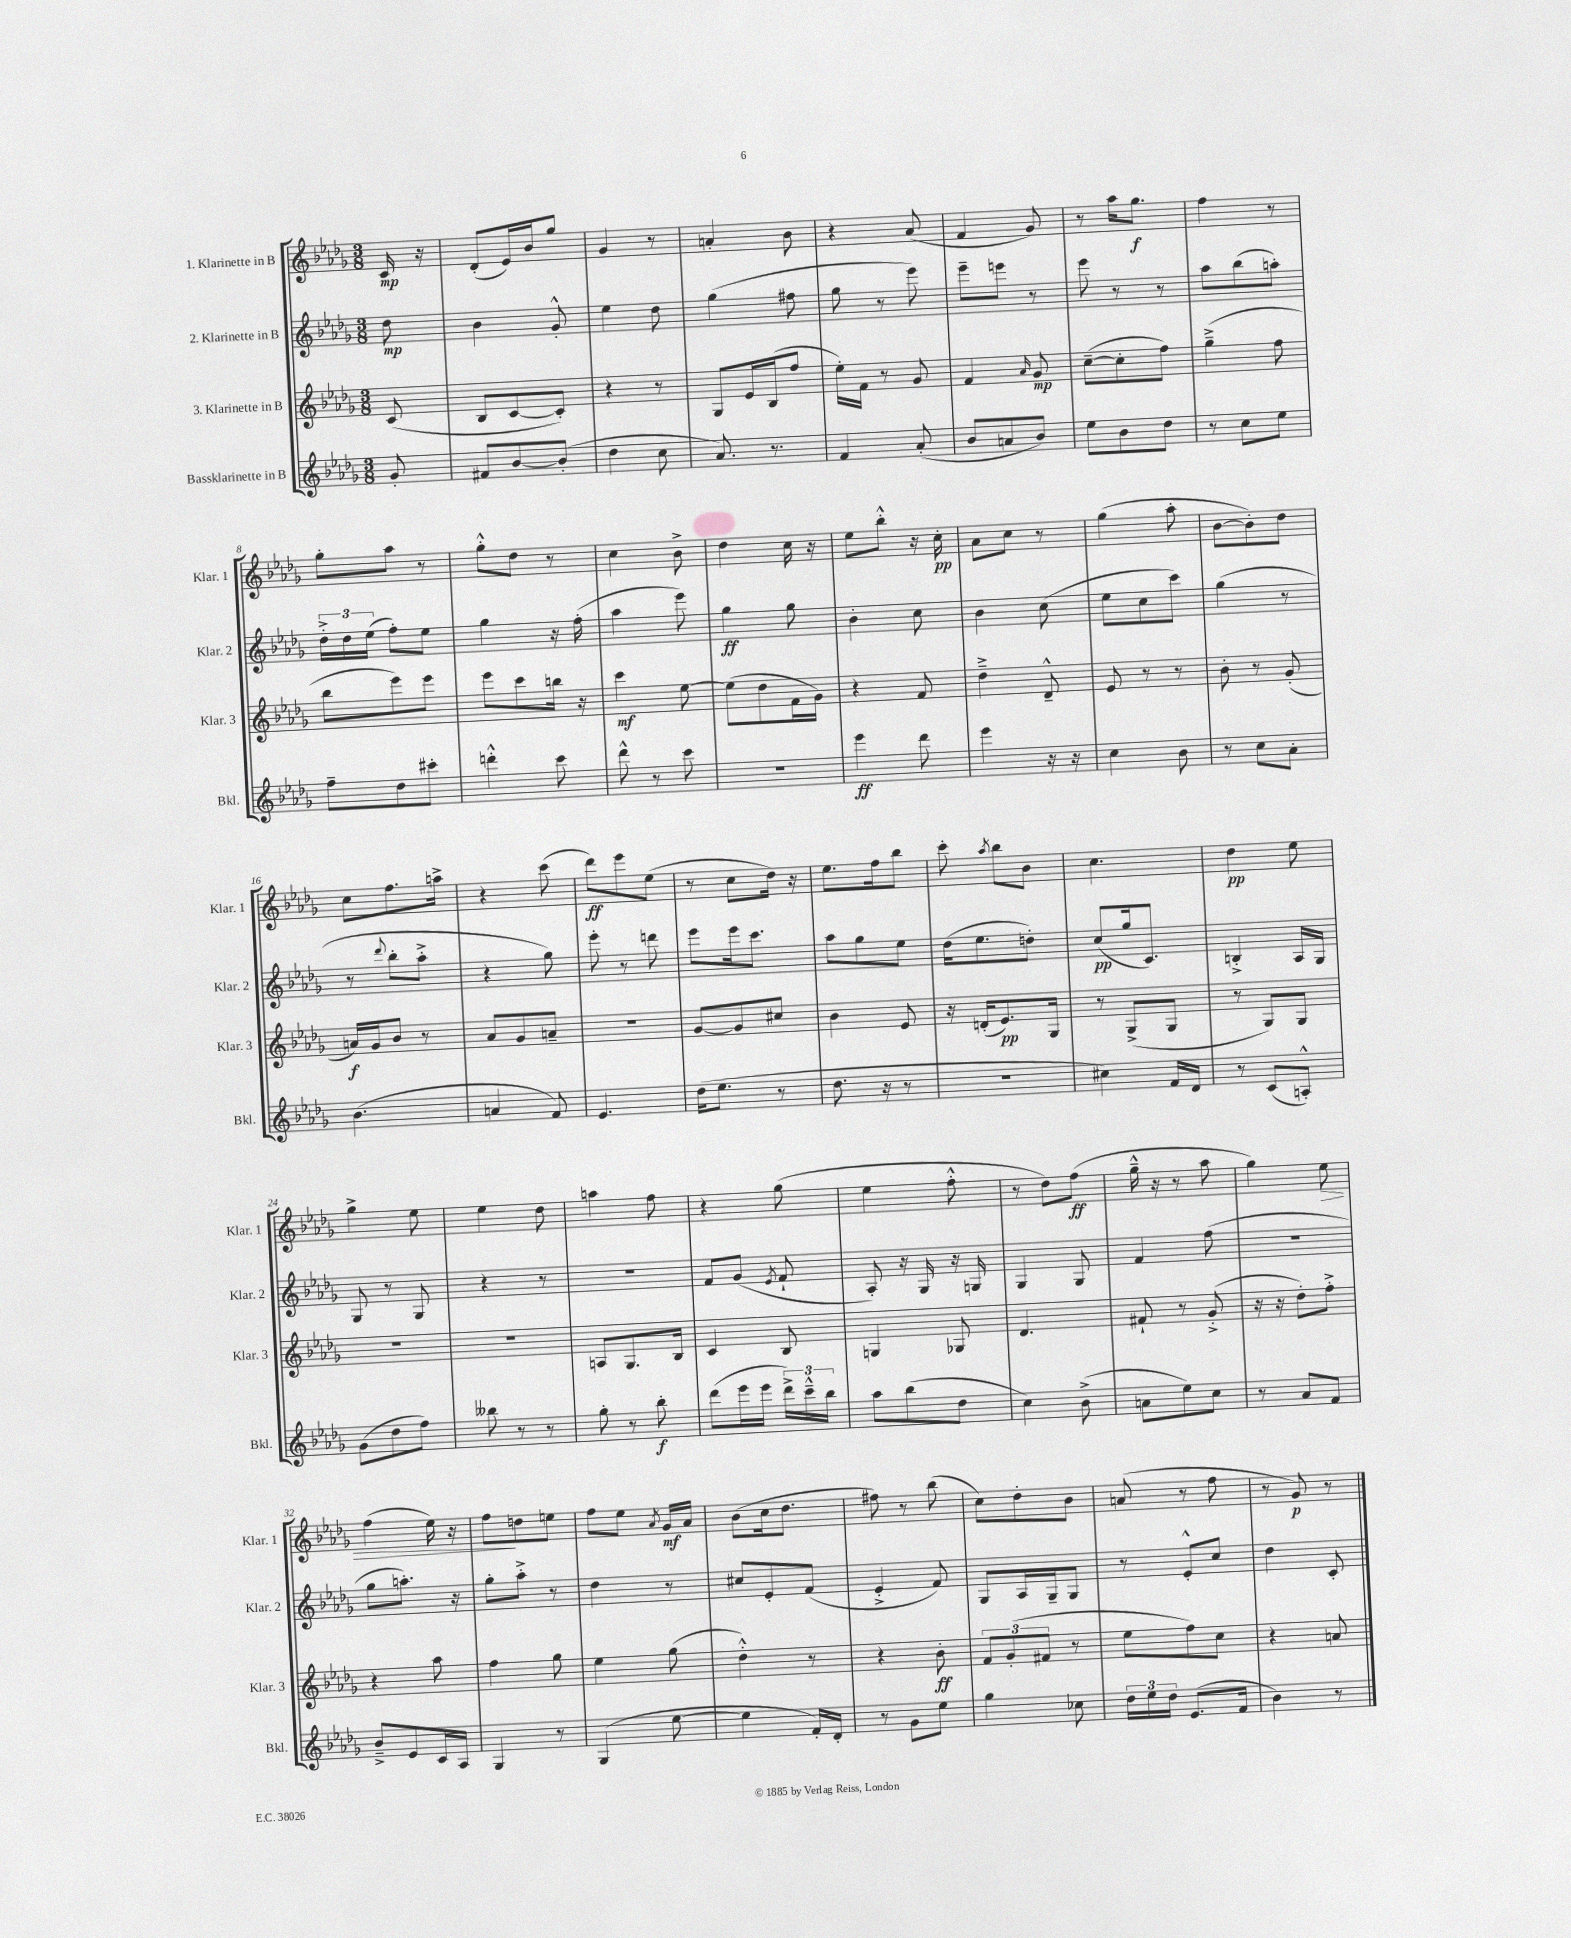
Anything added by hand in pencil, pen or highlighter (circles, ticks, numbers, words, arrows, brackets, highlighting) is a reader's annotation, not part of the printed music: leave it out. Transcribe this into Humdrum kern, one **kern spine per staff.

**kern	**dynam	**kern	**dynam	**kern	**dynam	**kern	**dynam
*part4	*part4	*part3	*part3	*part2	*part2	*part1	*part1
*staff4	*staff4	*staff3	*staff3	*staff2	*staff2	*staff1	*staff1
*I"Bassklarinette in B	*	*I"3. Klarinette in B	*	*I"2. Klarinette in B	*	*I"1. Klarinette in B	*
*I'Bkl.	*	*I'Klar. 3	*	*I'Klar. 2	*	*I'Klar. 1	*
*clefG2	*	*clefG2	*	*clefG2	*	*clefG2	*
*k[b-e-a-d-g-]	*	*k[b-e-a-d-g-]	*	*k[b-e-a-d-g-]	*	*k[b-e-a-d-g-]	*
*M3/8	*	*M3/8	*	*M3/8	*	*M3/8	*
=	=	=	=	=	=	=	=
8g-'/	.	(8c/	.	8dd-\	mp	16c/	mp
.	.	.	.	.	.	16r	.
=1	=1	=1	=1	=1	=1	=1	=1
8f#X/L	.	8B-/L	.	4b-\	.	(8d-'/L	.
[8b-/	.	[8c/	.	.	.	16e-/L)	.
.	.	.	.	.	.	16b-/J	.
(8b-'/J]	.	8c'/J])	.	8g-'^^/	.	8gg-/J	.
=2	=2	=2	=2	=2	=2	=2	=2
4dd-\	.	4r	.	4ee-\	.	4g-/	.
8cc\	.	8r	.	8dd-\	.	8r	.
=3	=3	=3	=3	=3	=3	=3	=3
8.a-/)	.	8G-/L	.	(4gg-\	.	4an'/	.
.	.	16e-/L	.	.	.	.	.
8.r	.	(16B-/J	.	.	.	.	.
.	.	8ff/J	.	8ff#X\	.	8b-\	.
=4	=4	=4	=4	=4	=4	=4	=4
4f/	.	16ee-'\LL)	.	8gg-\	.	4r	.
.	.	16f\JJ	.	.	.	.	.
.	.	8r	.	8r	.	.	.
(8a-'/	.	8g-/	.	8eee-\)	.	(8a-/	.
=5	=5	=5	=5	=5	=5	=5	=5
8b-/L	.	4f/	.	8eee-~\L	.	4f/	.
8an/	.	.	.	8eeen\J	.	.	.
.	.	16qqa-/	.	.	.	.	.
8b-/J)	.	8g-/	mp	8r	.	8g-/)	.
=6	=6	=6	=6	=6	=6	=6	=6
8ee-\L	.	([8cc~\L	.	8eee-\	.	8r	.
8b-\	.	8cc'\]	.	8r	.	16aa-\KL	.
.	.	.	.	.	.	8.gg-\J	f
8dd-\J	.	8ff\J)	.	8r	.	.	.
=7	=7	=7	=7	=7	=7	=7	=7
8r	.	(4gg-~^\	.	8aa-\L	.	4ff\	.
8cc\L	.	.	.	(8bb-\	.	.	.
8ee-\J	.	8ff\	.	8aan'\J)	.	8r	.
!!LO:LB:g=z
=8	=8	=8	=8	=8	=8	=8	=8
8ff~\L	.	8bb-\L	.	24dd-'^\LL	.	8gg-'\L	.
.	.	.	.	24dd-\	.	.	.
.	.	.	.	(24ee-\JJ	.	.	.
8dd-\	.	8eee-\)	.	8ff'\L)	.	8aa-\J	.
8ccc#X'\J	.	8eee-\J	.	8ee-\J	.	8r	.
=9	=9	=9	=9	=9	=9	=9	=9
4dddn'^^\	.	8eee-\L	.	4gg-\	.	8gg-'^^\L	.
.	.	8ccc\	.	.	.	8dd-\J	.
8ccc\	.	16bbn\Jk	.	16r	.	8r	.
.	.	16r	.	(16ff'\	.	.	.
=10	=10	=10	=10	=10	=10	=10	=10
8ddd-^^\	.	4ccc\	mf	4aa-\	.	4cc\	.
8r	.	.	.	.	.	.	.
8ccc\	.	[8ee-\	.	8eee-\)	.	8b-^\	.
=11	=11	=11	=11	=11	=11	=11	=11
4.r	.	(8ee-\L]	.	4gg-\	ff	4dd-\	.
.	.	8dd-\	.	.	.	.	.
.	.	16f\L	.	8gg-\	.	16cc\	.
.	.	16g-\JJ)	.	.	.	16r	.
=12	=12	=12	=12	=12	=12	=12	=12
4eee-\	ff	4r	.	4b-'\	.	8ee-\L	.
.	.	.	.	.	.	8bb-'^^\J	.
8ddd-\	.	8f/	.	8cc\	.	16r	.
.	.	.	.	.	.	16cc'\	pp
=13	=13	=13	=13	=13	=13	=13	=13
4eee-\	.	4dd-~^\	.	4b-\	.	8a-\L	.
.	.	.	.	.	.	8cc\J	.
16r	.	8d-~^^/	.	(8cc\	.	8r	.
16r	.	.	.	.	.	.	.
=14	=14	=14	=14	=14	=14	=14	=14
4cc\	.	8e-/	.	8ee-\L	.	(4gg-\	.
.	.	8r	.	8cc\	.	.	.
8b-\	.	8r	.	8ccc\J)	.	8aa-'\	.
=15	=15	=15	=15	=15	=15	=15	=15
8r	.	8b-'\	.	(4gg-\	.	[8b-\L	.
8cc\L	.	8r	.	.	.	8b-'\])	.
8a-'\J	.	(8g-'/	.	8r	.	8dd-\J	.
!!LO:LB:g=z
=16	=16	=16	=16	=16	=16	=16	=16
(4.b-\	.	16an/LL)	f	8r	.	8cc\L	.
.	.	16g-/J	.	.	.	.	.
.	.	.	.	8qqddd-/	.	.	.
.	.	8b-/J	.	8bb-'\L	.	8.ff\	.
.	.	8r	.	8aa-'^\J	.	.	.
.	.	.	.	.	.	16aan^\Jk	.
=17	=17	=17	=17	=17	=17	=17	=17
4an/	.	8a-/L	.	4r	.	4r	.
.	.	8g-/	.	.	.	.	.
8f/)	.	8an~/J	.	8gg-\)	.	(8ccc\	.
=18	=18	=18	=18	=18	=18	=18	=18
4.e-/	.	4.r	.	8eee-'\	.	8ddd-\L)	ff
.	.	.	.	8r	.	8eee-\	.
.	.	.	.	8dddn\	.	(8ee-\J	.
=19	=19	=19	=19	=19	=19	=19	=19
(16dd-\KL	.	[8g-/L	.	8eee-\L	.	8r	.
8.ee-\J	.	.	.	.	.	.	.
.	.	8g-/]	.	16eee-\k	.	8cc\L	.
.	.	.	.	8.ccc\J	.	.	.
8r	.	8cc#X/J	.	.	.	16dd-\Jk)	.
.	.	.	.	.	.	16r	.
=20	=20	=20	=20	=20	=20	=20	=20
8.dd-\	.	4b-\	.	8aa-\L	.	8.ee-\L	.
.	.	.	.	8gg-\	.	.	.
16r	.	.	.	.	.	16ff\k	.
8r	.	8e-/	.	8ee-\J	.	8bb-\J	.
=21	=21	=21	=21	=21	=21	=21	=21
4.r	.	16r	.	(16dd-\KL	.	8ccc'\	.
.	.	(16dn'/KL	.	8.ee-\	.	.	.
.	.	.	.	.	.	8qaa-/	.
.	.	8.e-/)	pp	.	.	8bb-\L	.
.	.	.	.	8ddn'\J)	.	8b-\J	.
.	.	16G-/Jk	.	.	.	.	.
=22	=22	=22	=22	=22	=22	=22	=22
4cc#X\)	.	8r	.	(8cc/L	pp	4.cc\	.
.	.	(8G-^/L	.	16gg-/k	.	.	.
.	.	.	.	8.c/J)	.	.	.
16f/LL	.	8G-/J	.	.	.	.	.
16d-/JJ	.	.	.	.	.	.	.
=23	=23	=23	=23	=23	=23	=23	=23
8r	.	8r	.	4Bn'^/	.	4dd-\	pp
(8c/L	.	8G-/L)	.	.	.	.	.
8An'^^/J)	.	8G-/J	.	16A-/LL	.	8ee-\	.
.	.	.	.	16G-/JJ	.	.	.
!!LO:LB:g=z
=24	=24	=24	=24	=24	=24	=24	=24
(8g-\L	.	4.r	.	8G-/	.	4gg-^\	.
8dd-\	.	.	.	8r	.	.	.
8ff\J)	.	.	.	8G-/	.	8ee-\	.
=25	=25	=25	=25	=25	=25	=25	=25
8bb--X\	.	4.r	.	4r	.	4ee-\	.
8r	.	.	.	.	.	.	.
8r	.	.	.	8r	.	8dd-\	.
=26	=26	=26	=26	=26	=26	=26	=26
8gg-'\	.	8An/L	.	4.r	.	4aan\	.
8r	.	8.G-/	.	.	.	.	.
8bb-'\	f	.	.	.	.	8ff\	.
.	.	16B-/Jk	.	.	.	.	.
=27	=27	=27	=27	=27	=27	=27	=27
(8ddd-\L	.	4c/	.	8f/L	.	4r	.
16eee-\L	.	.	.	(8g-/J	.	.	.
16eee-\JJ	.	.	.	.	.	.	.
.	.	.	.	8qe-/	.	.	.
24ddd-^\LL)	.	8B-/	.	8f`/	.	(8gg-\	.
24ccc~^^\	.	.	.	.	.	.	.
24bb-\JJ	.	.	.	.	.	.	.
=28	=28	=28	=28	=28	=28	=28	=28
8aa-\L	.	4Gn/	.	8A-'/)	.	4ee-\	.
(8bb-\	.	.	.	16r	.	.	.
.	.	.	.	16G-/	.	.	.
8dd-\J	.	8G-X/	.	16r	.	8ff'^^\	.
.	.	.	.	16Gn/	.	.	.
=29	=29	=29	=29	=29	=29	=29	=29
4cc\)	.	4.d-/	.	4G-/	.	8r	.
.	.	.	.	.	.	8dd-\L)	.
(8b-^\	.	.	.	8G-/	.	(8ff\J	ff
=30	=30	=30	=30	=30	=30	=30	=30
8an\L	.	8f#X`/	.	4f/	.	16gg-~^^\	.
.	.	.	.	.	.	16r	.
8ee-\)	.	8r	.	.	.	8r	.
8cc\J	.	(8g-'^/	.	(8ff\	.	8aa-\	.
=31	=31	=31	=31	=31	=31	=31	=31
8r	.	16r	.	4.r	.	4gg-\)	.
.	.	16r	.	.	.	.	.
8a-/L	.	8dd-'\L)	.	.	.	.	.
!	!	!	!	!	!	!	!LO:HP:b
8f/J	.	8ff'^\J	.	.	.	8ee-\	>
!!LO:LB:g=z
=32	=32	=32	=32	=32	=32	=32	=32
8b-~^/L	.	4r	.	8gg-\L	.	(4ff\	.
8e-/	.	.	.	8.aan'\J)	.	.	.
16c/L	.	8aa-\	.	.	.	16ee-\)	.
16A-/JJ	.	.	.	16r	.	16r	.
=33	=33	=33	=33	=33	=33	=33	=33
4G-/	.	4ff\	.	8gg-'\L	.	8ff\L	.
.	.	.	.	8aa-'^\J	.	8ddn\	]
8r	.	8gg-\	.	8r	.	8een\J	.
=34	=34	=34	=34	=34	=34	=34	=34
(4G-/	.	4ee-\	.	4dd-\	.	8ff\L	.
.	.	.	.	.	.	8ee-\J	.
.	.	.	.	.	.	8qa-/	.
[8ee-\	.	(8gg-\	.	8r	.	16g-/LL	mf
.	.	.	.	.	.	16a-/JJ	.
=35	=35	=35	=35	=35	=35	=35	=35
4ee-\]	.	4dd-'^^\)	.	8cc#X/L	.	(8b-\L	.
.	.	.	.	8e-'/	.	16cc\k	.
.	.	.	.	.	.	8.dd-\J	.
16f'/LL)	.	8r	.	(8f/J	.	.	.
16d-'/JJ	.	.	.	.	.	.	.
=36	=36	=36	=36	=36	=36	=36	=36
8r	.	4r	.	4e-'^/	.	8ff#X\)	.
8g-\L	.	.	.	.	.	8r	.
8ee-\J	.	8b-'\	ff	8f/)	.	(8bb-\	.
=37	=37	=37	=37	=37	=37	=37	=37
4gg-\	.	12f/L	.	8G-/L	.	8cc\L)	.
.	.	(12g-'/	.	.	.	.	.
.	.	.	.	16A-/L	.	8dd-'\	.
.	.	12f#X/J	.	.	.	.	.
.	.	.	.	16G-~/J	.	.	.
8cc-X\	.	8r	.	8G-/J	.	8b-\J	.
=38	=38	=38	=38	=38	=38	=38	=38
24dd-\LL	.	8ee-\L	.	8r	.	(8an/	.
24ee-\	.	.	.	.	.	.	.
24dd-\JJ	.	.	.	.	.	.	.
(8.e-/L	.	8ff\)	.	8e-'^^/L	.	8r	.
.	.	8cc\J	.	8cc/J	.	8ff\	.
16f/Jk	.	.	.	.	.	.	.
=39	=39	=39	=39	=39	=39	=39	=39
4b-\)	.	4r	.	4dd-\	.	8r	.
.	.	.	.	.	.	8g-/)	p
8r	.	8an/	.	8c'/	.	8r	.
==	==	==	==	==	==	==	==
*-	*-	*-	*-	*-	*-	*-	*-
